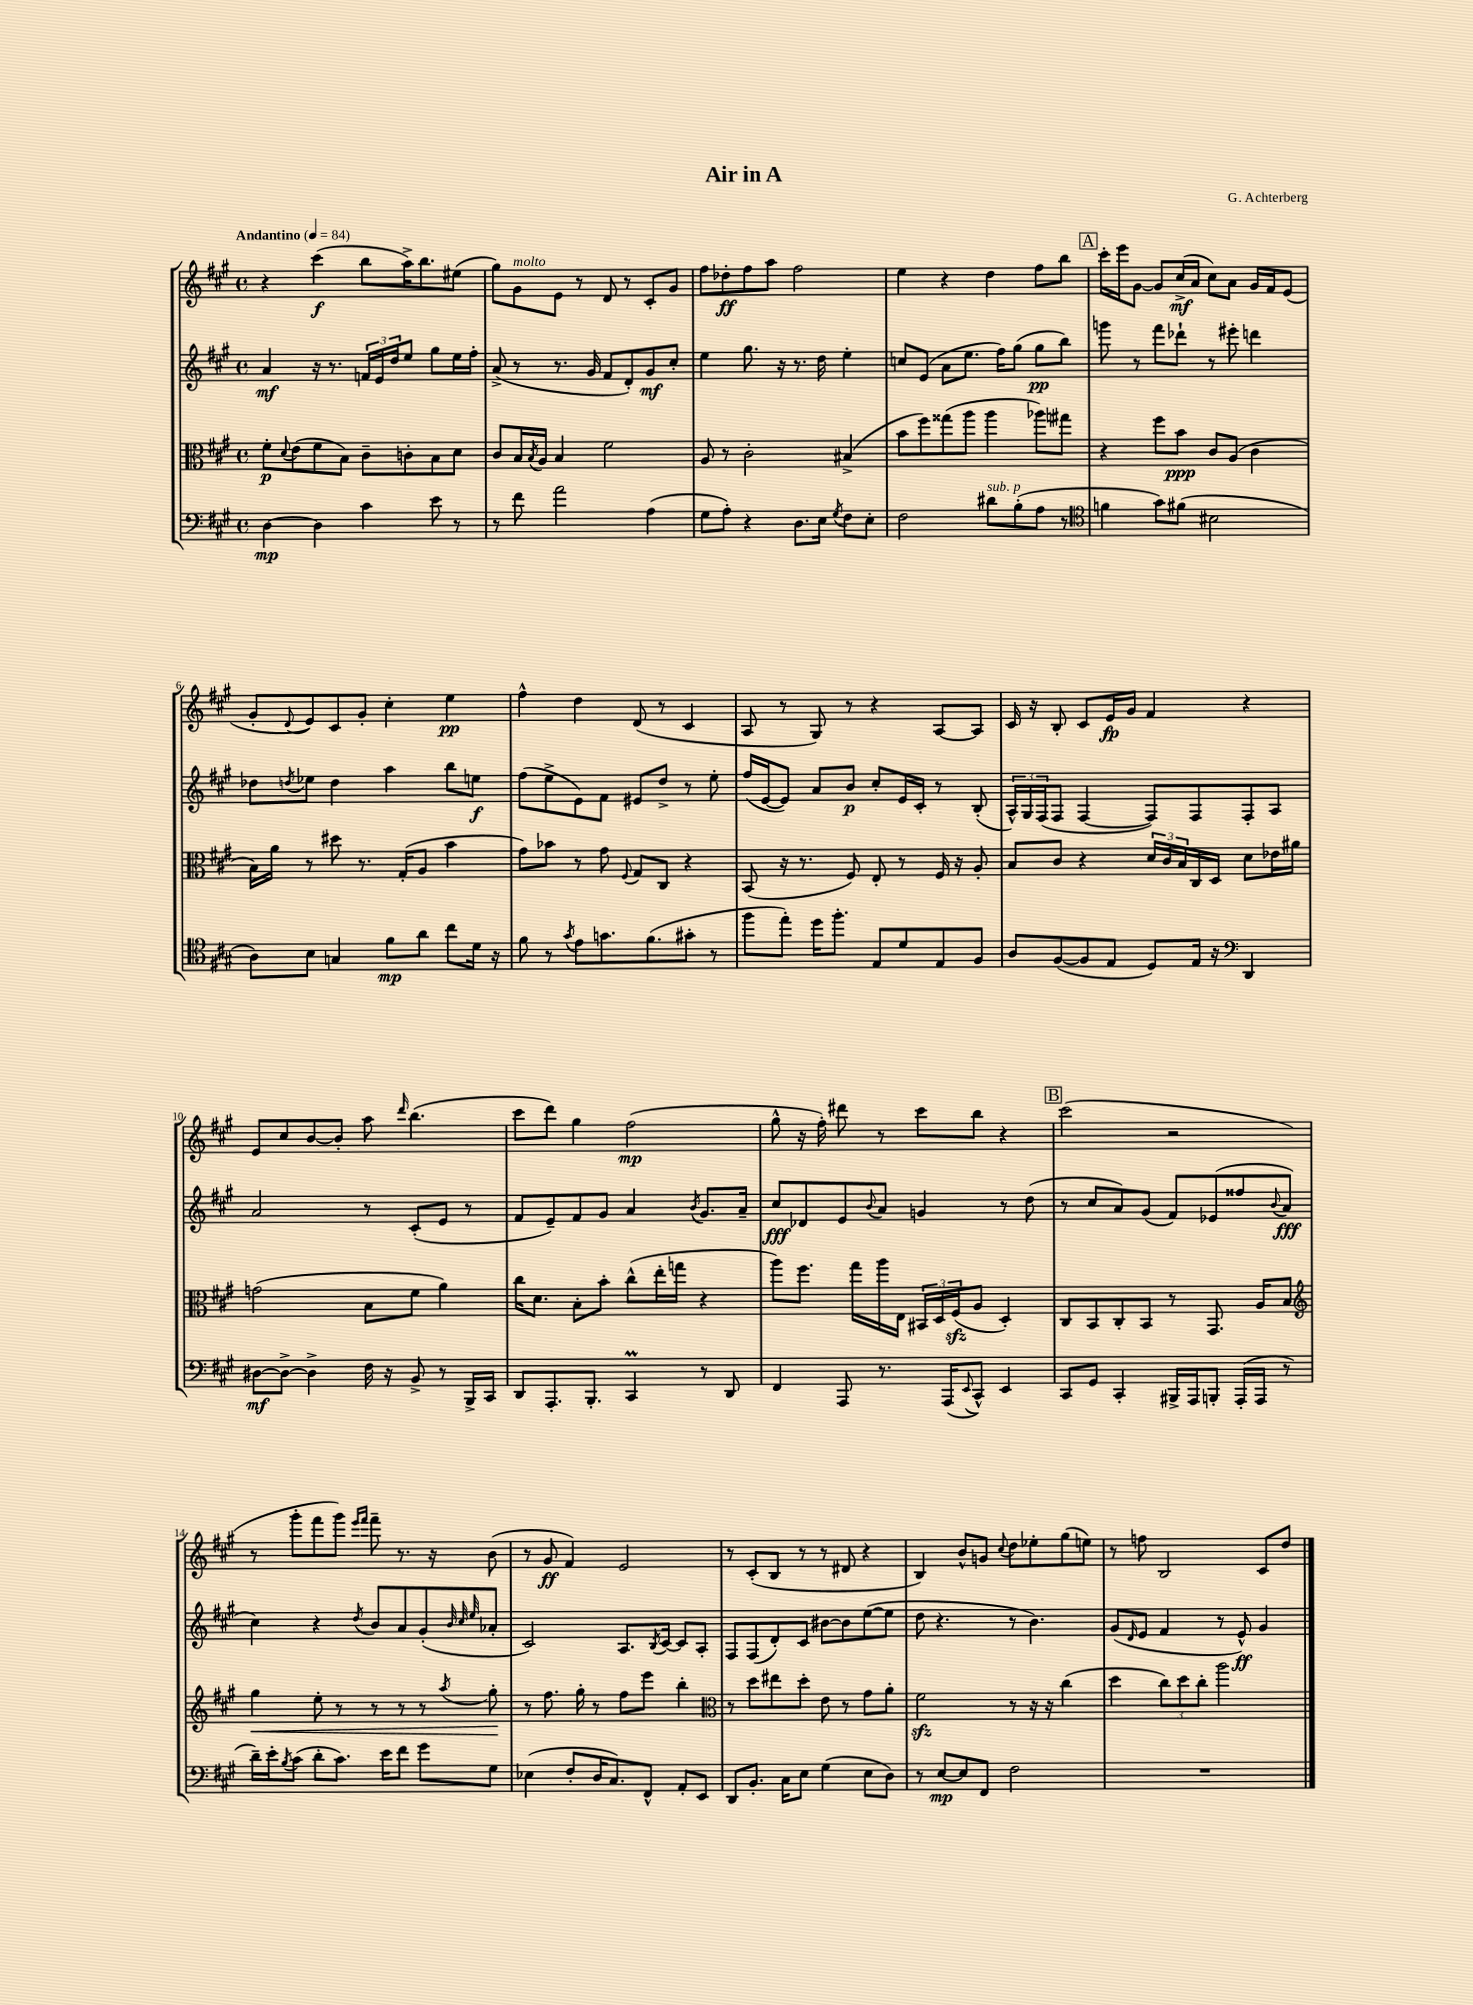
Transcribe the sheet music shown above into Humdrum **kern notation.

**kern	**kern	**kern	**kern
*staff4	*staff3	*staff2	*staff1
*clefF4	*clefC3	*clefG2	*clefG2
*k[f#c#g#]	*k[f#c#g#]	*k[f#c#g#]	*k[f#c#g#]
*M4/4	*M4/4	*M4/4	*M4/4
*met(c)	*met(c)	*met(c)	*met(c)
*MM84	*MM84	*MM84	*MM84
[4D	8f#'	4a	4r
.	8qqd	.	.
.	(8e	.	.
4D]	8f#	16r	(4ccc#
.	.	8.r	.
.	8B)	.	.
4c#	8c#~	24f	8bb
.	.	24e	.
.	.	24dd	.
.	8c'	8ee	16aa^)
.	.	.	8.bb
8e	8B	8gg#	.
8r	8d	16ee	(8ee#
.	.	16ff#'	.
=	=	=	=
8r	8c#	(8a^	8gg#)
8f#	16B	8r	8g#
.	8qB	.	.
.	16A	.	.
2a	4B	8.r	8e
.	.	.	8r
.	.	16g#	.
.	2f#	8f#	8d
.	.	8d')	8r
(4A	.	8g#	8c#'
.	.	8cc#'	8g#
=	=	=	=
8G#	8A	4ee	8ff#
8A')	8r	.	8dd-'
4r	2c#'	8.gg#	8ff#
.	.	.	8aa
.	.	16r	.
8.D	.	8.r	2ff#
16E	.	16dd	.
8qG#	.	.	.
8F#	(4B#^	4ee'	.
8E'	.	.	.
=	=	=	=
2F#	8b	8cc	4ee
.	8ff#)	(8e	.
.	(8gg##	8a	4r
.	8aa	8.ee	.
8d#	4aa	.	4dd
.	.	16ff#)	.
(8B'	.	(8gg#	.
8A	8aa-)	8gg#	8ff#
8r	8gg#	8bb)	8bb
=	=	=	=
*clefC4	*	*	*
4f	4r	8ggg	16ccc#'
.	.	.	16eee
.	.	8r	[8g#
8g#)	8ff#	8fff#	8g#]
(8f#	8b	8ddd-`	(16cc#^
.	.	.	16a
2B#	8c#	8r	8cc#)
.	(8A	8eee#'	8a
.	4c#	4ddd	16g#
.	.	.	16f#
.	.	.	(8e
=	=	=	=
8A)	16B)	8dd-	8g#'
.	16a	.	.
.	.	8qdd	8qqd
8B	8r	8ee-	8e)
4G	8dd#	4dd	8c#
.	8.r	.	8g#'
8f#	.	4aa	4cc#'
.	(16G#'	.	.
8a	8A	.	.
8cc#	4b	8bb	4ee
16d	.	8ee	.
16r	.	.	.
=	=	=	=
8f#	8g#)	(8ff#	4ff#^^
8r	8b-	8ee^	.
8qg#	.	.	.
8e	8r	8e)	4dd
8.g	8g#	8f#	.
.	8qqF#	.	.
.	8G#	8e#	(8d
(8.f#	.	.	.
.	8C#	8dd^	8r
8g#'	4r	8r	4c#
8r	.	8ee'	.
=	=	=	=
8ff#	(8BB	(16ff#	8A
.	.	[16e	.
8ee')	16r	8e])	8r
.	8.r	.	.
16dd	.	8a	8G#)
8.ff#'	.	.	.
.	8F#)	8b	8r
8E	8E'	8cc#'	4r
8d	8r	16e	.
.	.	16c#'	.
8E	16F#	8r	[8A
.	16r	.	.
8F#	8A'	(8B'	8A]
=	=	=	=
8A	8B	24A^^)	16c#
.	.	24G#	.
.	.	.	16r
.	.	(24F#	.
([8F#	8c#	8F#	8B'
8F#]	4r	[4F#	8c#
8E	.	.	16e
.	.	.	16g#
8D)	24d	8F#])	4f#
.	24c#	.	.
.	24B	.	.
16E	16C#	8F#	.
16r	16D	.	.
*clefF4	*	*	*
4DD	8d	8F#'	4r
.	16e-	8A	.
.	16a#	.	.
=	=	=	=
[8D#	(2g	2a	8e
8D#^_	.	.	8cc#
4D#^]	.	.	[8b
.	.	.	8b']
16F#	8B	8r	8aa
16r	.	.	.
.	.	.	16qqddd
8BB^	8f#	(8c#'	(4.bb
8r	4a)	8e	.
16BBB^	.	8r	.
16CC#	.	.	.
=	=	=	=
8DD	16cc#	8f#	8ccc#
.	8.d	.	.
8.AAA'	.	8e~)	8ddd)
.	8B'	8f#	4gg#
8.BBB'	.	.	.
.	8b'	8g#	.
4CC#	(8cc#^^	4a	(2ff#
.	16ee'	.	.
.	16gg	.	.
.	.	8qb	.
8r	4r	8.g#	.
8DD	.	.	.
.	.	16a~	.
=	=	=	=
4FF#	8aa)	8cc#	8gg#^^
.	8.ff#	8d-	16r
.	.	.	16ff#')
8AAA	.	8e	8ddd#
.	16gg#	.	.
.	.	8qqb	.
8.r	16aa	8a	8r
.	16E	.	.
.	24BB#	4g	8ccc#
.	24D	.	.
(16AAA	.	.	.
.	(24F#	.	.
8qqEE	.	.	.
8CC#^^)	8A	.	8bb
4EE	4D')	8r	4r
.	.	(8dd	.
=	=	=	=
8CC#	8C#	8r	(2ccc#
8GG#	8BB	8cc#	.
4CC#'	8C#'	8a)	.
.	8BB	(8g#	.
16BBB#^	8r	8f#)	2r
16AAA	.	.	.
8BBB'	8.GG#	(8e-	.
(16AAA'	.	8ff##	.
16AAA	16A	.	.
.	.	8qqb	.
8r	8B	8a	.
=	=	=	=
*	*clefG2	*	*
16d~)	4gg#	4cc#)	8r
16e'	.	.	.
8qB	.	.	.
(8c#	.	.	8ggg#'
8d'	8ee'	4r	8fff#
8.c#)	8r	.	8ggg#)
.	.	.	16qqeee
.	.	8qdd	16qqfff#
.	8r	8b	8fff#~
16e	.	.	.
8f#	8r	8a	8.r
8g#	8r	(8g#'	.
.	.	.	16r
.	.	32qqb	.
.	.	32qqcc#	.
.	8qaa	32qqee	.
8G#	8gg#'	8a-'	(8b
=	=	=	=
(4E-	8r	2c#)	8r
.	8.ff#	.	8g#
8F#'	.	.	4f#)
.	16gg#'	.	.
16D	8r	.	.
8.C#)	.	.	.
.	8ff#	8.A	2e
8FF#^^	8eee	.	.
.	.	8qB	.
.	.	[16c#	.
8AA'	4bb'	8c#]	.
8EE	.	8A'	.
=	=	=	=
*	*clefC3	*	*
8DD	8r	8F#	8r
8.BB'	8dd	(8F#	(8c#'
.	8ee#	8d')	8B
16C#	.	.	.
8E	8dd'	8c#	8r
(4G#	8e	[8b#	8r
.	8r	8b#]	8d#
8E	8g#	([8ee	4r
8D)	8a'	8ee]	.
=	=	=	=
8r	2f#	8dd	4B)
[8E	.	4.r	.
8E]	.	.	8b^^
8FF#	.	.	8g
.	.	.	8qqcc#
2F#	8r	8r	8dd
.	16r	4.b)	8ee-'
.	16r	.	.
.	(4cc#	.	(8gg#
.	.	.	8ee)
=	=	=	=
1r	4dd	(8g#	8r
.	.	16qqd	.
.	.	8e	8ff
.	12cc#)	4f#	2B
.	12dd	.	.
.	12cc#'	.	.
.	2aa	8r	.
.	.	8e^^)	.
.	.	4g#	8c#
.	.	.	8dd
==	==	==	==
*-	*-	*-	*-
